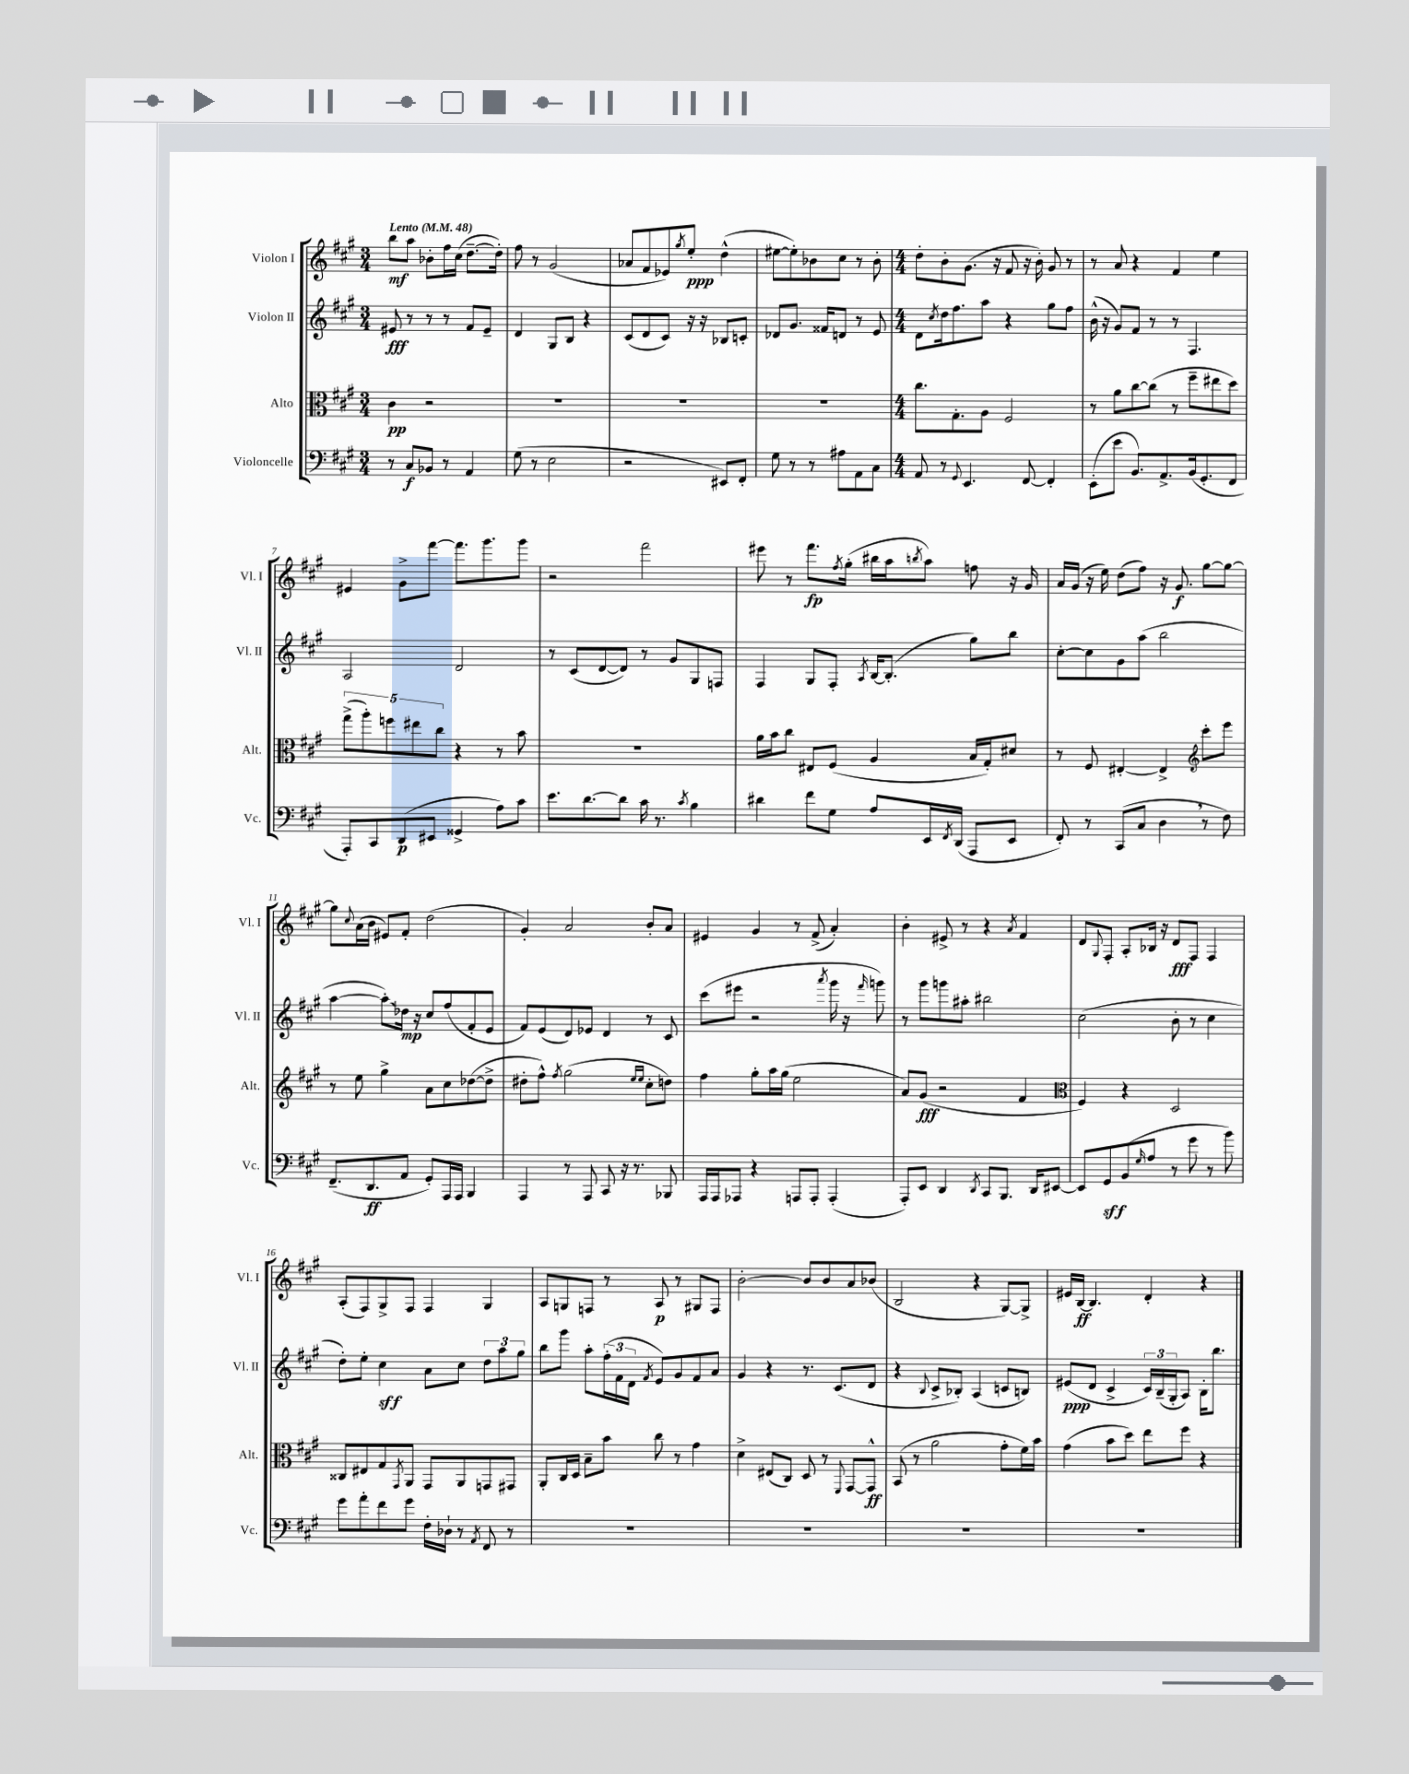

**kern	**kern	**kern	**kern
*staff4	*staff3	*staff2	*staff1
*clefF4	*clefC3	*clefG2	*clefG2
*k[f#c#g#]	*k[f#c#g#]	*k[f#c#g#]	*k[f#c#g#]
*M3/4	*M3/4	*M3/4	*M3/4
*MM48	*MM48	*MM48	*MM48
8r	4c#	8e#	8bb
8C#	.	8r	8aa
8BB-	2r	8r	8b-'
8r	.	8r	16ff#
.	.	.	(16cc#
4AA	.	8f#	[8.dd~
.	.	8e#~	.
.	.	.	16dd'])
=	=	=	=
(8G#	2.r	4d	8ff#
8r	.	.	8r
2E	.	8G#	(2g#
.	.	8B	.
.	.	4r	.
=	=	=	=
2r	2.r	(8c#	8a-
.	.	8d	8f#
.	.	8c#)	8e-)
.	.	.	8qgg#
.	.	16r	8ee'
.	.	16r	.
8EE#)	.	8B-	(4dd^^
8FF#'	.	8c'	.
=	=	=	=
8G#	2.r	8d-	[8ee#
8r	.	8.g#	8ee#'])
8r	.	.	8b-
.	.	16f##	.
8A#	.	8d	8cc#
8AA	.	8r	8r
8C#	.	8e	8b-'
=	=	=	=
*M4/4	*M4/4	*M4/4	*M4/4
8AA	8.cc#	8d	8dd'
.	.	8qcc#	.
8r	.	16dd	8b'
.	8.G#'	8.ff#	.
8qqGG#	.	.	.
4.EE	.	.	(8.g#
.	8A	8aa	.
.	.	.	16r
.	2F#	4r	8f#
[8FF#	.	.	16r
.	.	.	16b')
4FF#']	.	8gg#	8g#
.	.	8ff#	8r
=	=	=	=
(8EE'	8r	(16b^^	8r
.	.	16r	.
8e	8a	8g#)	8a
8.BB)	[8cc#	8f#	4r
.	(8cc#]	8r	.
8.AA^	.	.	.
.	8r	8r	4f#
(16BB	8ff#~	4.F#	.
8.GG#'	.	.	.
.	8ee#	.	4ee
8FF#	8dd)	.	.
=	=	=	=
8AAA')	(10gg#^	2A	4e#
.	10aa')	.	.
8CC#	.	.	.
.	10ff	.	.
(8DD	.	.	8g#^
.	10ee#	.	.
8EE#	.	.	[8fff#
.	10cc#	.	.
4GG##^	4r	2d	8.fff#]
.	.	.	8.ggg#
8A)	8r	.	.
8c#	8b	.	8ggg#
=	=	=	=
8.e	1r	8r	2r
.	.	(8c#	.
[8.d	.	.	.
.	.	[8d	.
8d]	.	8d])	.
16c#	.	8r	2fff#
8.r	.	.	.
.	.	8g#	.
8qc#	.	.	.
4B	.	8G#	.
.	.	8F	.
=	=	=	=
4d#	16a	4F#	8eee#
.	16b	.	.
.	8cc#	.	8r
8f#	8E#	8G#	8.fff#
8G#	(8F#	8F#'	.
.	.	.	8qff#
.	.	.	(16gg#'
.	.	8qA	.
8A	4A	[16B	16bb#
.	.	(8.B']	16aa
.	.	.	8qbb
16EE	.	.	8aa)
8qFF#	.	.	.
(16DD	.	.	.
8AAA	16B	8gg#)	8ff
.	16G#')	.	.
8EE	8d#	8bb	16r
.	.	.	16g#
=	=	=	=
8FF#')	8r	[8cc#'	16a
.	.	.	(16g#
8r	8F#	8cc#]	16r
.	.	.	16ee)
(8CC#	[4E#'	8g#	(8dd
8C#	.	(8aa	8ff#)
4D	4E#^]	2bb	16r
.	.	.	8.g#
*	*clefG2	*	*
8r	8ccc#'	.	[8gg#
8F#)	8eee	.	8gg#_
=	=	=	=
(8.FF#~	8r	[4aa	8gg#]
.	.	.	8qqcc#
.	8ee	.	(16a
8.DD	.	.	16b
.	4gg#^	8aa'])	8e#)
8AA	.	16dd-	8f#'
.	.	16r	.
8GG#')	8a	8cc#	(2dd
16AAA	8cc#	(8ff#	.
16AAA	.	.	.
4BBB	([8dd-	8f#'	.
.	8dd-^]	8e	.
=	=	=	=
4AAA	8dd#'	8f#)	4g#')
.	8ff#^^)	(8e	.
.	8qff#	.	.
8r	(2gg#	8d)	2a
8AAA	.	8e-	.
8CC#	.	4d	.
16r	.	.	.
8.r	.	.	.
.	16qqee	.	.
.	16qqee	.	.
.	8cc#'	8r	8b'
8BBB-	8dd)	8c#	8a
=	=	=	=
16AAA	4ff#	(8ccc#	4e#
16AAA	.	.	.
8AAA-	.	8eee#	.
4r	8gg#'	2r	4g#
.	16aa	.	.
.	(16gg#	.	.
8AAA	2ee	.	8r
8AAA'	.	.	(8f#^
.	.	8qaaa	.
(4AAA'	.	16ggg#	4a')
.	.	16r	.
.	.	16qqfff#	.
.	.	8ggg)	.
=	=	=	=
8AAA')	8a)	8r	4b'
8EE	(8g#	8ggg#	.
4DD	2r	8ggg	8e#^
.	.	8aa#'	8r
8qDD	.	.	.
8CC#	.	2bb#	4r
8.BBB	.	.	.
.	.	.	8qa
.	4f#	.	4f#
16DD	.	.	.
[8EE#	.	.	.
=	=	=	=
*	*clefC3	*	*
8EE#]	4F#)	(2cc#	8d
.	.	.	8qqG#
8GG#	.	.	8F#'
(8BB	4r	.	8A'
16qqG#	.	.	.
8A	.	.	16B-
.	.	.	16r
8r	2D	8b'	8d
8g#	.	8r	8F#
8r	.	4cc#	4F#
8b)	.	.	.
=	=	=	=
8g#	8C##	8dd')	(8A'
8a'	8E#	8ee'	8F#)
8f#	8G#	4cc#	8G#^
.	8qGG#	.	.
8g#	8AA	.	8F#
16F#'	8GG#	8a	4F#
16D-`	.	.	.
8r	8AA	8cc#	.
8qAA	.	.	.
8FF#	8GG	12dd	4G#
.	.	12aa	.
8r	8GG#	.	.
.	.	12gg#	.
=	=	=	=
1r	8AA'	8bb	8A
.	16C#	8ggg#	8G
.	16D	.	.
.	8B~	8aa'	8F
.	8b	(24ff#'	8r
.	.	24f#	.
.	.	24d	.
.	.	8qf#	.
.	8cc#	8e)	8A
.	8r	8g#	8r
.	4g#	8f#	8G#
.	.	8a	8F
=	=	=	=
1r	4d^	4g#	[2b'
.	(8E#	4r	.
.	8C#)	.	.
.	8D	8.r	8b]
.	8r	.	8b
.	.	(8.c#	.
.	8qqFF#	.	.
.	[8GG#	.	8a
.	8GG#^^]	8d	(8b-
=	=	=	=
1r	(8BB	4r	2B
.	8r	.	.
.	.	8qqB	.
.	2a	8c#^	.
.	.	8B-')	.
.	.	(4A	4r
.	8g#'	8c	[8G#)
.	16f#)	8B)	8G#^]
.	16b	.	.
=	=	=	=
1r	(4g#	(8e#	16e#
.	.	.	[16B
.	.	8d	4.B]
.	8b	4c#^	.
.	8dd)	.	.
.	8ee	24c#)	4d'
.	.	(24B~	.
.	.	24G#'	.
.	8ff#	8A)	.
.	4r	16B'	4r
.	.	8.bb	.
==	==	==	==
*-	*-	*-	*-
